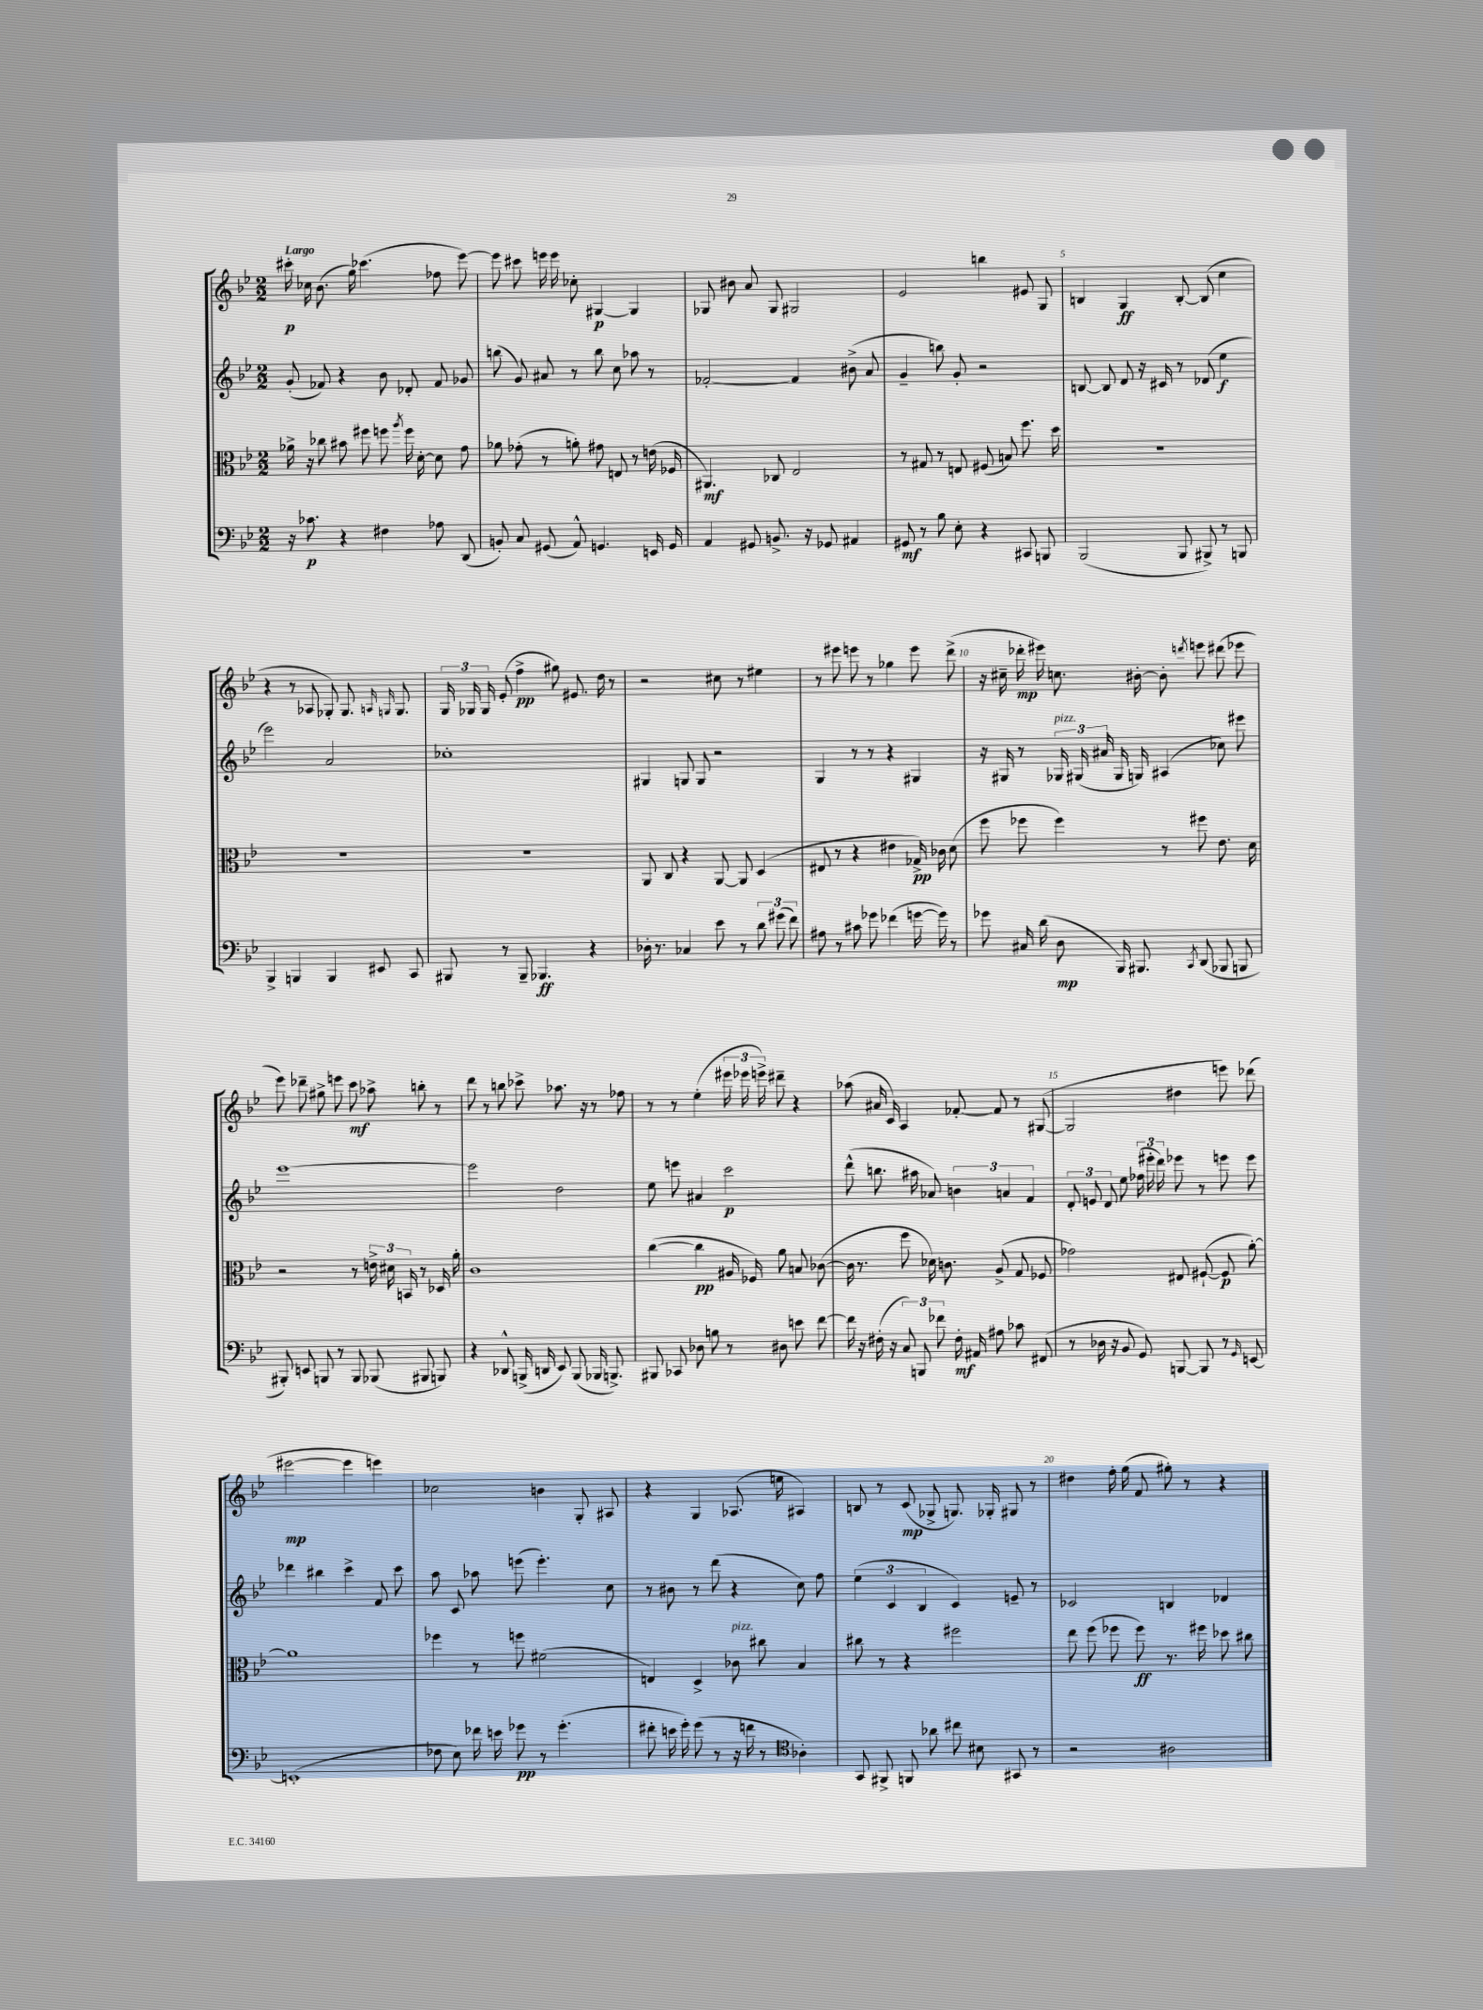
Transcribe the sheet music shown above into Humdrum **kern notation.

**kern	**dynam	**kern	**dynam	**kern	**dynam	**kern	**dynam
*part4	*part4	*part3	*part3	*part2	*part2	*part1	*part1
*staff4	*staff4	*staff3	*staff3	*staff2	*staff2	*staff1	*staff1
*clefF4	*	*clefC3	*	*clefG2	*	*clefG2	*
*k[b-e-]	*	*k[b-e-]	*	*k[b-e-]	*	*k[b-e-]	*
*M2/2	*	*M2/2	*	*M2/2	*	*M2/2	*
=1	=1	=1	=1	=1	=1	=1	=1
!	!	!	!	!	!	!LO:TX:a:B:t=Largo	!
16r	.	16a-X^\	.	(8g'/	.	16ccc#X'\	p
8.c-X\	p	16r	.	.	.	16cc-X\	.
.	.	8cc-X\	.	8f-X/)	.	(8.b-\	.
4r	.	8b#X\	.	4r	.	.	.
.	.	.	.	.	.	16gg\)	.
.	.	8ff#X\	.	.	.	(4.ccc-X\	.
4F#X\	.	8ffn\	.	8b-\	.	.	.
.	.	8qaa/	.	.	.	.	.
.	.	16ff\	.	8d-X'/	.	.	.
.	.	[16d'\	.	.	.	.	.
8A-X\	.	8d\]	.	8f-/	.	8ff-X\	.
(8DD/	.	8g\	.	8g-X/	.	[8eee-\)	.
=2	=2	=2	=2	=2	=2	=2	=2
8BBn'/)	.	8a-X\	.	(8bbn\	.	8eee-\]	.
8C/	.	(8g-X'\	.	8g/)	.	8ccc#X\	.
(8GG#X/	.	8r	.	8a#X/	.	16eeen\	.
.	.	.	.	.	.	16eee\	.
8AA^^/)	.	8an'\)	.	8r	.	8cc-X'\	.
4.GGn/	.	8g#X\	.	8bb\	.	[4G#X/	p
.	.	8En/	.	8cc\	.	.	.
.	.	8r	.	8aa-X\	.	4G#/]	.
16EEn/	.	(16en\	.	8r	.	.	.
16GG/	.	16F-X/	.	.	.	.	.
=3	=3	=3	=3	=3	=3	=3	=3
4AA/	.	4.AA#X/)	mf	[2f-X'/	.	8G-X/	.
.	.	.	.	.	.	8b#X\	.
8GG#X/	.	.	.	.	.	8a/	.
8.BBn^/	.	8C-X/	.	.	.	8G-/	.
.	.	2E-/	.	4f-/]	.	2G#X/	.
16r	.	.	.	.	.	.	.
8GG-X/	.	.	.	.	.	.	.
4AA#X/	.	.	.	(8b#X^\	.	.	.
.	.	.	.	8a/	.	.	.
=4	=4	=4	=4	=4	=4	=4	=4
8GG#X/	mf	8r	.	4g~/	.	2e-/	.
8r	.	8G#X/	.	.	.	.	.
8B-\	.	8r	.	8bbn\)	.	.	.
8E-'\	.	8En/	.	8g'/	.	.	.
4r	.	(8F#X/	.	2r	.	4bbn\	.
.	.	8Bn/)	.	.	.	.	.
8CC#X/	.	8.ff\	.	.	.	8e#X/	.
8BBBn/	.	.	.	.	.	8G/	.
.	.	16dd\	.	.	.	.	.
=5	=5	=5	=5	=5	=5	=5	=5
(2BBB-/	.	1r	.	[8Bn/	.	4Bn/	.
.	.	.	.	8B/]	.	.	.
.	.	.	.	8d/	.	4G/	ff
.	.	.	.	16r	.	.	.
.	.	.	.	16c#X/	.	.	.
8BBB-/	.	.	.	8r	.	[8B'/	.
8BBB#X^/)	.	.	.	(8d-X/	.	(8B/]	.
8r	.	.	.	4ee-\	f	4cc\	.
8BBBn/	.	.	.	.	.	.	.
!!LO:LB:g=z
=6	=6	=6	=6	=6	=6	=6	=6
4BBB-^/	.	1r	.	2eee-\)	.	4r	.
4BBBn/	.	.	.	.	.	8r	.
.	.	.	.	.	.	8A-X/	.
4BBB/	.	.	.	2a/	.	8G-X'/)	.
.	.	.	.	.	.	8.G-/	.
8EE#X/	.	.	.	.	.	.	.
.	.	.	.	.	.	16qqAn/	.
.	.	.	.	.	.	16qqGn/	.
.	.	.	.	.	.	8.G/	.
8CC/	.	.	.	.	.	.	.
=7	=7	=7	=7	=7	=7	=7	=7
8BBB#X/	.	1r	.	1cc-X'	.	24G/	.
.	.	.	.	.	.	24G-X/	.
.	.	.	.	.	.	24G-/	.
8r	.	.	.	.	.	(8e-'/	.
8BBB#~/	.	.	.	.	.	4ff^\	pp
4.BBB-X/	ff	.	.	.	.	.	.
.	.	.	.	.	.	8gg#X\)	.
.	.	.	.	.	.	8.e#X/	.
4r	.	.	.	.	.	.	.
.	.	.	.	.	.	16dd\	.
.	.	.	.	.	.	8r	.
=8	=8	=8	=8	=8	=8	=8	=8
16D-X'\	.	8AA/	.	4G#X/	.	2r	.
8.r	.	.	.	.	.	.	.
.	.	8C/	.	.	.	.	.
4C-X/	.	4r	.	8Gn/	.	.	.
.	.	.	.	8G/	.	.	.
8e-\	.	[8AA/	.	2r	.	8cc#X\	.
8r	.	8AA/]	.	.	.	8r	.
12d\	.	(4D/	.	.	.	4ee#X\	.
(12g#X\	.	.	.	.	.	.	.
12f\)	.	.	.	.	.	.	.
=9	=9	=9	=9	=9	=9	=9	=9
8A#X\	.	8E#X/	.	4G/	.	8r	.
8r	.	8r	.	.	.	8eee#X\	.
8c#X\	.	4r	.	8r	.	8eeen\	.
8g-X\	.	.	.	8r	.	8r	.
(4f-X\	.	4e#X\	.	4r	.	4gg-X\	.
[16gn\	.	16G-X^/)	pp	4G#X/	.	8eee\	.
16g\])	.	16c-X\	.	.	.	.	.
8r	.	(8d\	.	.	.	(8ddd^\	.
=10	=10	=10	=10	=10	=10	=10	=10
8g-X\	.	8ff\	.	16r	.	16r	.
.	.	.	.	16G#X/	.	16cc#X~\	.
16C#X/	.	8ff-X\	.	8r	.	16ddd-X'\	mp
(16d\	.	.	.	.	.	16eee#X\)	.
!	!	!	!	!LO:TX:a:i:t=pizz.	!	!	!
8D\	mp	4ff-\)	.	24G-X/	.	8.ccn\	.
.	.	.	.	(24G#X/	.	.	.
.	.	.	.	24a#X/	.	.	.
16BBB-/)	.	.	.	16G#/	.	.	.
8.BBB#X/	.	.	.	16Gn/)	.	[16b#X'\	.
.	.	8r	.	(4A#X/	.	8b#'\]	.
8qCC/	.	.	.	.	.	8qdddn/	.
(8DD/	.	8ff#X\	.	.	.	8eeen\	.
8BBB-X/	.	8.e-\	.	8cc-X\)	.	(8ddd#X\	.
8BBBn/	.	.	.	8eee#X\	.	8eee-X\	.
.	.	16d\	.	.	.	.	.
!!LO:LB:g=z
=11	=11	=11	=11	=11	=11	=11	=11
8BBB#X'/)	.	2r	.	[1eee-	.	8eee-\)	.
8EEn/	.	.	.	.	.	8ddd-X~\	.
8BBBn/	.	.	.	.	.	8gg#X^\	.
8r	.	.	.	.	.	8eeen\	.
8BBB/	.	8r	.	.	.	8ccc\	mf
(8BBB-X/	.	24en^\	.	.	.	8aa-X^\	.
.	.	24d#X\	.	.	.	.	.
.	.	24BBn/	.	.	.	.	.
8BBB#X/	.	8r	.	.	.	8bbn'\	.
8BBBn/)	.	16D-X/	.	.	.	8r	.
.	.	16a'\	.	.	.	.	.
=12	=12	=12	=12	=12	=12	=12	=12
4r	.	1c	.	2eee-\]	.	8ddd\	.
.	.	.	.	.	.	8r	.
8DD-X^^/	.	.	.	.	.	8bbn\	.
(16BBBn^/	.	.	.	.	.	8ccc-X^\	.
16DDn/	.	.	.	.	.	.	.
8EE-/)	.	.	.	2dd\	.	8.aa-X\	.
(8BBB/	.	.	.	.	.	.	.
.	.	.	.	.	.	16r	.
16BBB-X/	.	.	.	.	.	8r	.
8.BBBn^/)	.	.	.	.	.	.	.
.	.	.	.	.	.	8ff-X\	.
=13	=13	=13	=13	=13	=13	=13	=13
8BBB#X/	.	([4cc\	.	8ee-\	.	8r	.
8CC-X/	.	.	.	8eeen\	.	8r	.
8D-X\	.	4cc\]	pp	4a#X/	.	(4ee-'\	.
8Bn\	.	.	.	.	.	.	.
8r	.	16A#X/	.	2ccc\	p	24eee#X\	.
.	.	.	.	.	.	24eee-X\	.
.	.	16F-X/)	.	.	.	.	.
.	.	.	.	.	.	24eeen^\)	.
8D#X\	.	8a\	.	.	.	8ddd#X~\	.
8en\	.	8Bn/	.	.	.	4r	.
[8f\	.	([8c-X\	.	.	.	.	.
=14	=14	=14	=14	=14	=14	=14	=14
16f\]	.	16c-\]	.	(8ddd^^\	.	(8aa-X\	.
16r	.	8.r	.	.	.	.	.
(16F#X'\	.	.	.	8.bbn\	.	16a#X/	.
16r	.	.	.	.	.	16c/)	.
12C/)	.	8ff\	.	.	.	4A/	.
.	.	.	.	16aa#X\	.	.	.
12BBBn/	.	.	.	.	.	.	.
.	.	16d-X\)	.	8a-X/)	.	.	.
12f-X\	.	.	.	.	.	.	.
.	.	8.cn\	.	.	.	.	.
16F#'\	mf	.	.	6bn\	.	[8f-X'/	.
16AA#X/	.	.	.	.	.	.	.
8A#X\	.	(8A^/	.	.	.	8f-/]	.
.	.	.	.	6an/	.	.	.
8c-X\	.	8G/	.	.	.	8r	.
.	.	.	.	6f/	.	.	.
(8FF#X/	.	8F-X/	.	.	.	([8G#X/	.
=15	=15	=15	=15	=15	=15	=15	=15
8r	.	2g-X\)	.	12d'/	.	2G#/]	.
.	.	.	.	12en/	.	.	.
16D-X\	.	.	.	.	.	.	.
.	.	.	.	12d/	.	.	.
16r	.	.	.	.	.	.	.
8BB-/	.	.	.	8ee-\	.	.	.
8GG/)	.	.	.	(24ff-X\	.	.	.
.	.	.	.	24eee#X'\	.	.	.
.	.	.	.	24ddd\)	.	.	.
[8BBBn/	.	8E#X/	.	8eee-X\	.	4dd#X\	.
8BBB/]	.	([8F#X`/	.	8r	.	.	.
8r	.	8F#/]	p	8eeen\	.	8eeen\)	.
16qqGG/	.	.	.	.	.	.	.
[8EEn/	.	[8a'\)	.	8eee\	.	(8ddd-X\	.
!!LO:LB:g=z
=16	=16	=16	=16	=16	=16	=16	=16
(1EEn']	.	1a]	.	4ddd-X\	.	[2eee#X\	mp
.	.	.	.	4bb#X\	.	.	.
.	.	.	.	4ccc^\	.	4eee#\]	.
.	.	.	.	8f/	.	4eeen\)	.
.	.	.	.	8ccc\	.	.	.
=17	=17	=17	=17	=17	=17	=17	=17
8F-X\	.	4ff-X\	.	8aa\	.	2cc-X\	.
8E-\)	.	.	.	8c/	.	.	.
16f-X\	.	8r	.	8aa-X\	.	.	.
16en\	.	.	.	.	.	.	.
8g-X\	pp	8ffn\	.	(8eeen\	.	.	.
8r	.	(2f#X\	.	4.eee'\)	.	4bn\	.
(4.g-'\	.	.	.	.	.	.	.
.	.	.	.	.	.	8G'/	.
.	.	.	.	8cc\	.	8A#X/	.
=18	=18	=18	=18	=18	=18	=18	=18
8f#X'\	.	4En/)	.	8r	.	4r	.
16en\	.	.	.	8b#X\	.	.	.
16g'\)	.	.	.	.	.	.	.
(8g\	.	4D^/	.	8r	.	4G/	.
8r	.	.	.	(8ddd\	.	.	.
!	!	!LO:TX:a:i:t=pizz.	!	!	!	!	!
16r	.	8c-X\	.	4r	.	(8.A-X/	.
16fn\	.	.	.	.	.	.	.
8r	.	8cc#X\	.	.	.	.	.
.	.	.	.	.	.	16een\	.
*clefC4	*	*	*	*	*	*	*
4A-X'\)	.	4B-/	.	8cc\)	.	4A#X/)	.
.	.	.	.	8ff\	.	.	.
=19	=19	=19	=19	=19	=19	=19	=19
8GG/	.	8cc#X\	.	(6ee-\	.	8Bn/	.
8FF#X^/	.	8r	.	.	.	8r	.
.	.	.	.	6c/	.	.	.
8FFn/	.	4r	.	.	.	(8c/	mp
.	.	.	.	6B-/	.	.	.
8a-X\	.	.	.	.	.	8G-X^/	.
8cc#X\	.	2ff#X\	.	4c/)	.	8.Gn/)	.
8B#X\	.	.	.	.	.	.	.
.	.	.	.	.	.	16G-X'/	.
8GG#X/	.	.	.	8en~/	.	8G#X/	.
8r	.	.	.	8r	.	8r	.
=20	=20	=20	=20	=20	=20	=20	=20
2r	.	8ee-\	.	2c-X/	.	4dd#X\	.
.	.	(8ff\	.	.	.	.	.
.	.	8ff-X\	.	.	.	16ff'\	.
.	.	.	.	.	.	(16gg\	.
.	.	8ff-\)	ff	.	.	8f/	.
2A#X\	.	8.r	.	4Bn/	.	8gg#X'\)	.
.	.	.	.	.	.	8r	.
.	.	16ff#X\	.	.	.	.	.
.	.	8dd-X\	.	4d-X/	.	4r	.
.	.	8cc#X\	.	.	.	.	.
==	==	==	==	==	==	==	==
*-	*-	*-	*-	*-	*-	*-	*-
